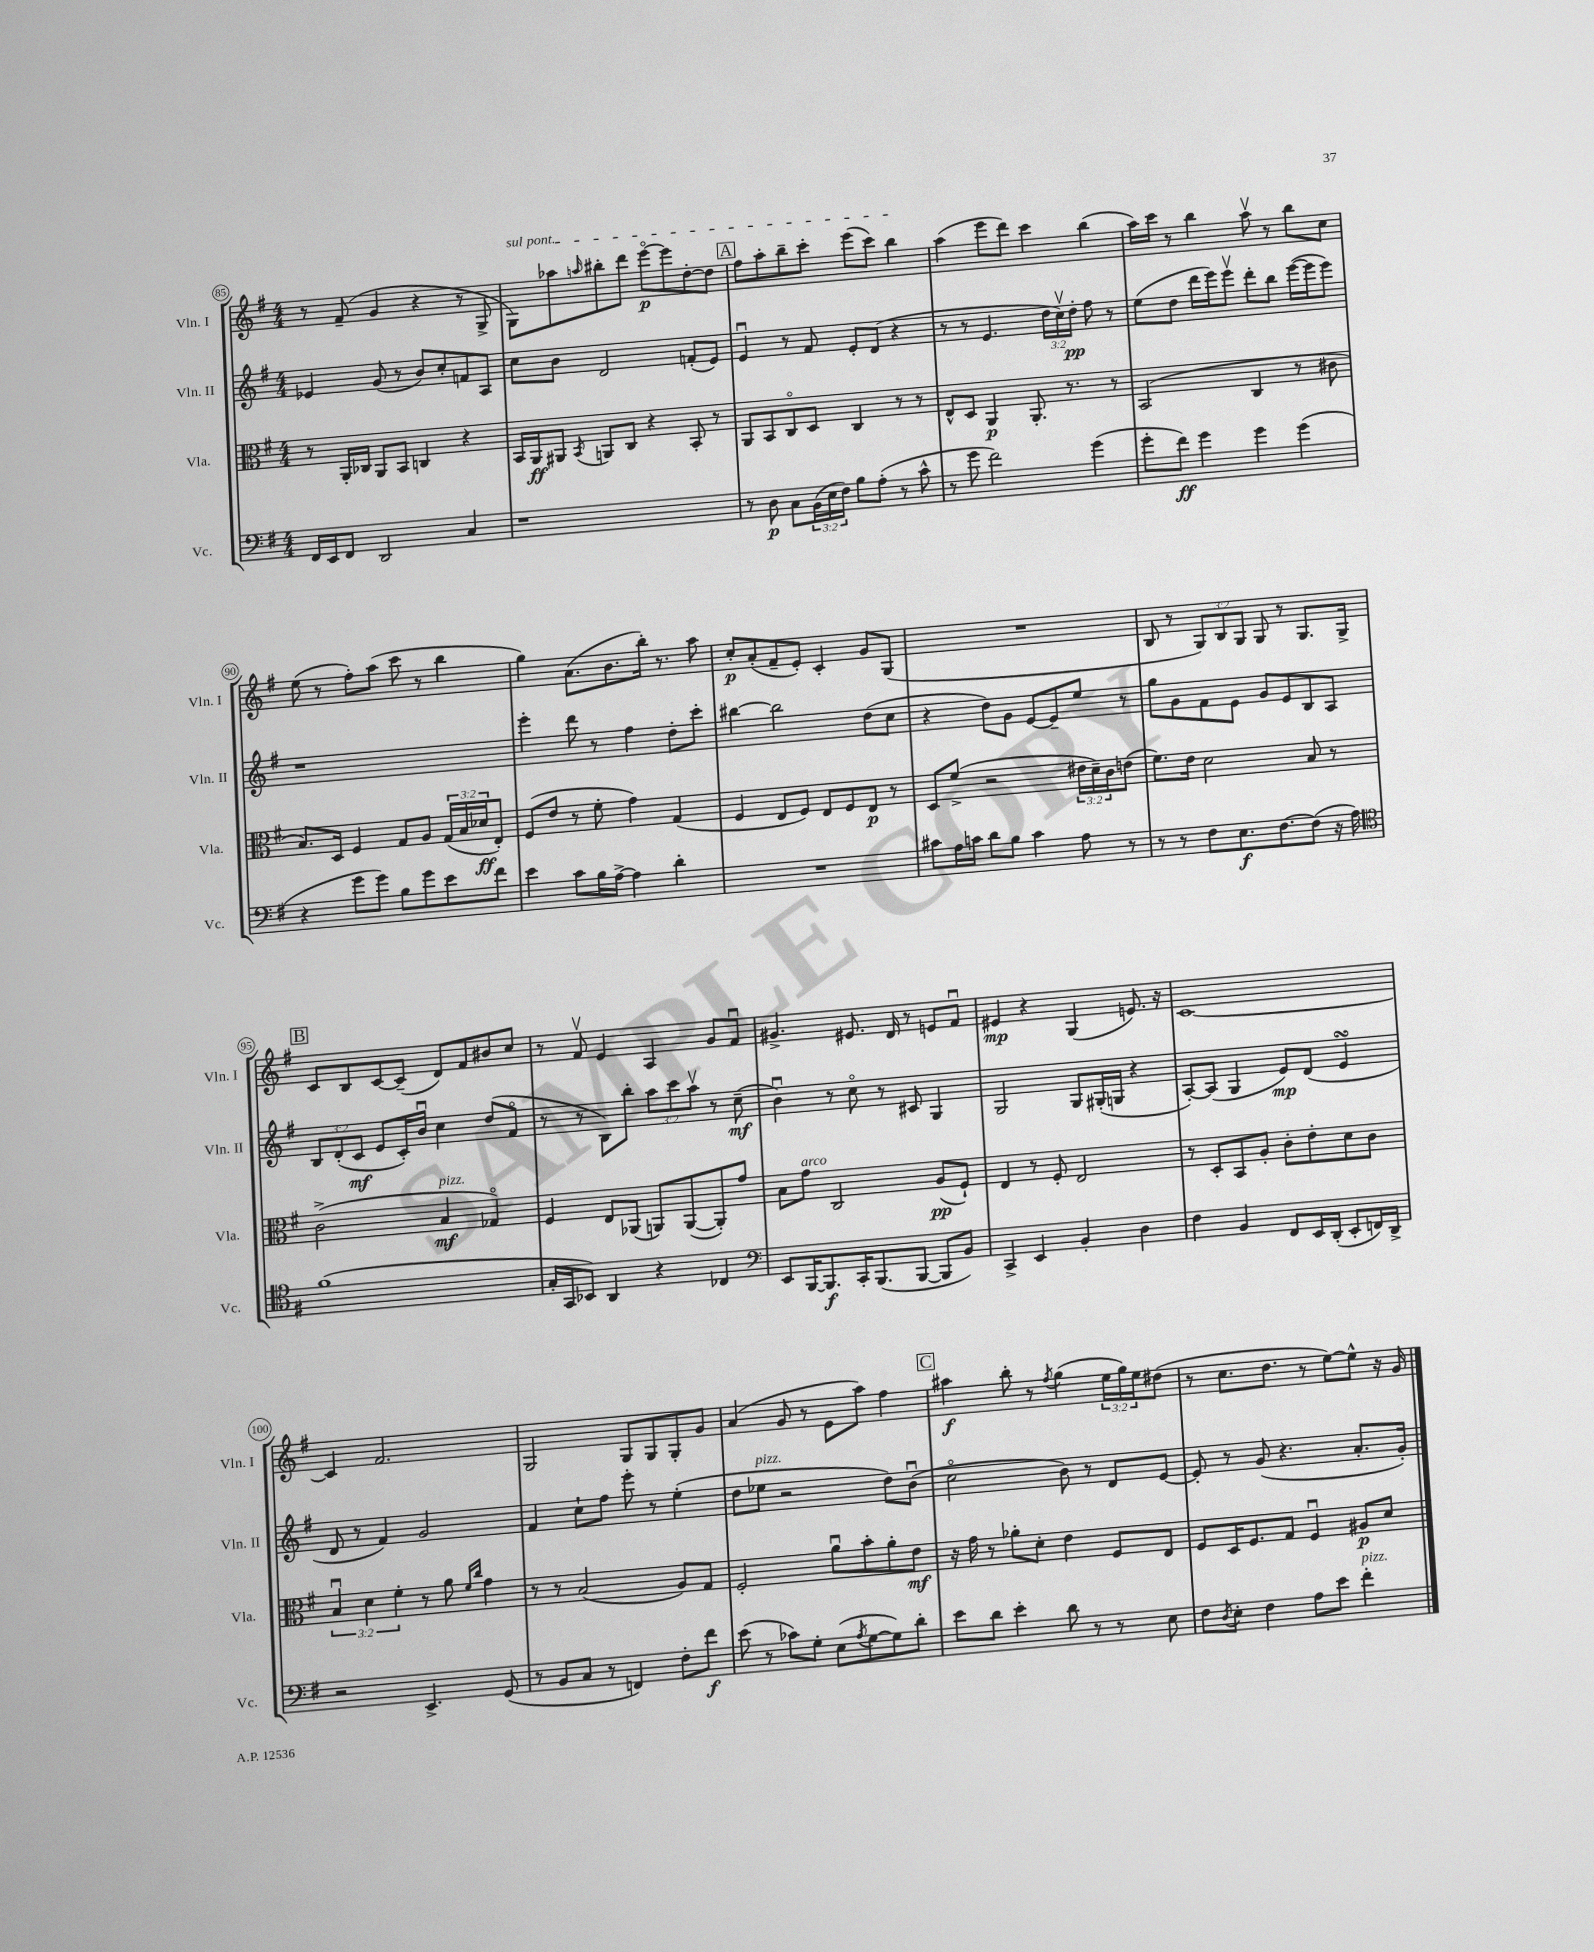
<<
\new StaffGroup <<
\new Staff = "s0" \with { instrumentName = "Vln. I" shortInstrumentName = "Vln. I" } {
    \clef treble \key g \major \numericTimeSignature \time 4/4 \override Staff.TupletNumber.text = #tuplet-number::calc-fraction-text
    r8 fis'8--( g'4 r4 r8 g8-> |
    \once \override TextSpanner.bound-details.left.text = \markup { \italic "sul pont." } g8\startTextSpan) aes''8 \grace { a''16 } bis''8-. d'''8 e'''8~\flageolet\p e'''8 d''8~-. d''8 |
    \mark \markup { \box "A" } fis''8 a''8-. b''8-- c'''8-. e'''8( c'''8) b''4\stopTextSpan |
    a''4( e'''8 d'''8) c'''4 b''4( |
    a''16) c'''16 r8 b''4 a''8\upbow r8 b''8 c''8 |
    e''8( r8 fis''8-.) a''8( c'''8 r8 b''4 |
    g''4) a'8.( b'8. b''16-.) r8. a''8 |
    c''8-.\p a'8-.( fis'8-- e'8-.) c'4-. g'8 g8( |
    R1 |
    b8 r8 \tuplet 3/2 { g8) b8 g8 } g8 r8 g8. g16-> |
    \mark \markup { \box "B" } c'8 b8 c'8~ c'8--( d'8) fis'8 bis'8 c''8 |
    r8 fis'8\upbow e'4 a4 g'8 fis'8\downbow |
    gis'4.-> eis'8. d'16 r8 e'8 fis'8\downbow |
    eis'4\mp r4 g4( e'8.) r16 |
    c'1~ |
    c'4 fis'2. |
    g2 g8 g8 g8-. g'8 |
    a'4( g'8 r8 e'8 a''8) fis''4 |
    \mark \markup { \box "C" } ais''4\f b''8-. r8 \acciaccatura { fis''8 } g''4( \tuplet 3/2 { e''16 g''16) e''16 } dis''8( |
    r8 c''8. d''8. r8 e''8~) e''8-^ r16 g'16 \bar "|." |
}
\new Staff = "s1" \with { instrumentName = "Vln. II" shortInstrumentName = "Vln. II" } {
    \clef treble \key g \major \numericTimeSignature \time 4/4 \override Staff.TupletNumber.text = #tuplet-number::calc-fraction-text
    ees'4 g'8( r8 b'8) c''8-. f'8 a8 |
    c''8 b'8 d'2 f'8-.( e'8) |
    \mark \markup { \box "A" } e'4\downbow r8 fis'8 e'8-. d'8( r4 |
    r8 r8 e'4. \tuplet 3/2 { d''16 c''16\upbow) d''16-.\pp } fis''8 r8 |
    e''8( d''8 d'''16 e'''16) e'''8\upbow d'''8-. b''8 e'''16~( e'''16 e'''8) |
    r1 |
    e'''4-. d'''8 r8 fis''4 d''8-. c'''8-. |
    bis''4~ bis''2 d''8( c''8 |
    r4 d''8) g'8 e'8~ e'8-- e''8 r8 |
    g''8 g'8 fis'8 e'8 g'8 e'8 b8 a8 |
    \mark \markup { \box "B" } \tuplet 3/2 { b8 d'8-.( c'8\mf } e'8 c'16-.) b'16\downbow c''4 d''8( fis'8\flageolet |
    r8 r8 b8) b''8-. \tuplet 3/2 { a''8 c'''8 a''8\upbow } r8 c''8--\mf( |
    b'4\downbow) r8 c''8\flageolet r8 cis'8 g4 |
    g2 g8 gis16-.( g16 r4 |
    a8~-.) a8( g4 e'8\mp) d'8( e'4\turn |
    d'8 r8 fis'4) g'2 |
    fis'4 c''8-! fis''8 e'''8-. r8 e''4-.( |
    d''8 ees''8^\markup { \italic "pizz." } r2 d''8) b'8\downbow( |
    \mark \markup { \box "C" } c''2\flageolet b'8) r8 d'8 e'8~ |
    e'8-. r8 g'8( r4. a'8.-. g'16-.) \bar "|." |
}
\new Staff = "s2" \with { instrumentName = "Vla." shortInstrumentName = "Vla." } {
    \clef alto \key g \major \numericTimeSignature \time 4/4 \override Staff.TupletNumber.text = #tuplet-number::calc-fraction-text
    r8 a,16-. ces16 a,8 b,8 c4 r4 |
    b,16 a,16\ff ais,8 \acciaccatura { b,8 } a,8 c8 r4 b,8-. r8 |
    \mark \markup { \box "A" } a,8 b,8 c8\flageolet d8 c4 r8 r8 |
    e8-^ d8 a,4\p a,8.-. r8. r8 |
    b,2( c4 r8 cis'8 |
    b8.) d16 fis4 g8 a8 \tuplet 3/2 { g16( b16 des'16\ff } e8-.) |
    fis8( e'8 r8 fis'8-. g'4) g4( |
    fis4 e8 fis8) e8 fis8 e8\p r8 |
    d8 fis'8->( r2 \tuplet 3/2 { eis'16 d'16--) c'16 } e'8( |
    fis'8.) e'16 d'2 b8 r8 |
    \mark \markup { \box "B" } c'2->( b4\mf^\markup { \italic "pizz." } ges4\flageolet) |
    fis4 e8 aes,8( a,8) a,8~( a,8-.) g'8 |
    b8 g'8^\markup { \italic "arco" } c2 a8\pp( fis8-!) |
    e4 r8 fis8-. e2 |
    r8 d8-. b,8 a8-. c'8-. e'8-. d'8 c'8 |
    \tuplet 3/2 { b4\downbow d'4 fis'4-. } r8 a'8 \grace { fis'16 c''16 } g'4 |
    r8 r8 b2( a8) g8 |
    fis2-. a'8\downbow b'8-. a'8-. e'8\mf |
    \mark \markup { \box "C" } r16 g'16 r8 aes'8-. d'8-. e'4 fis8 e8 |
    fis8 d16 fis8. g8 fis4\downbow ais8\p d'8 \bar "|." |
}
\new Staff = "s3" \with { instrumentName = "Vc." shortInstrumentName = "Vc." } {
    \clef bass \key g \major \numericTimeSignature \time 4/4 \override Staff.TupletNumber.text = #tuplet-number::calc-fraction-text
    fis,16 e,16 fis,8 d,2 c4 |
    r1 |
    \mark \markup { \box "A" } r8 d8\p c8 \tuplet 3/2 { b,16( e16 fis16) } b8 a8-.( r8 c'8-^ |
    r8 g'8 fis'2) g'4( |
    g'8-. fis'8\ff) g'4 g'4 g'4( |
    r4 g'8 g'8) b8 g'8 e'8 fis'8 |
    e'4 c'8 b16 a16~-> a4 d'4-. |
    R1 |
    cis'8 a16 c'16 d'8 b8 c'4 a8 r8 |
    r8 r8 fis8 e8.\f fis8.~ fis8( r16 a16) |
    \mark \markup { \box "B" } \clef tenor fis'1( |
    g16-. g,16 bes,8) a,4 r4 ces4 |
    \clef bass e,8 b,,16~ b,,8.\f c,16-. b,,8.( b,,8~ b,,8 b,8) |
    c,4-> e,4 b,4-. d4 |
    fis4 b,4 fis,8 e,16 d,16-.( e,8-. f,16) d,16-> |
    r2 e,4.-> g,8( |
    r8 b,8 c8 r8 f,4) fis8-. fis'8\f |
    e'8( r8 ces'8) g8-. e8( \acciaccatura { a8 } g8~ g8) d'8-. |
    \mark \markup { \box "C" } e'8 d'8 e'4-. d'8 r8 r8 e8 |
    fis8 \acciaccatura { d8 } e8-. fis4 a8 e'8 fis'4-.^\markup { \italic "pizz." } \bar "|." |
}
>>
>>
\layout { \context { \Score currentBarNumber = #85 \override BarNumber.stencil = #(make-stencil-circler 0.1 0.3 ly:text-interface::print) } }
